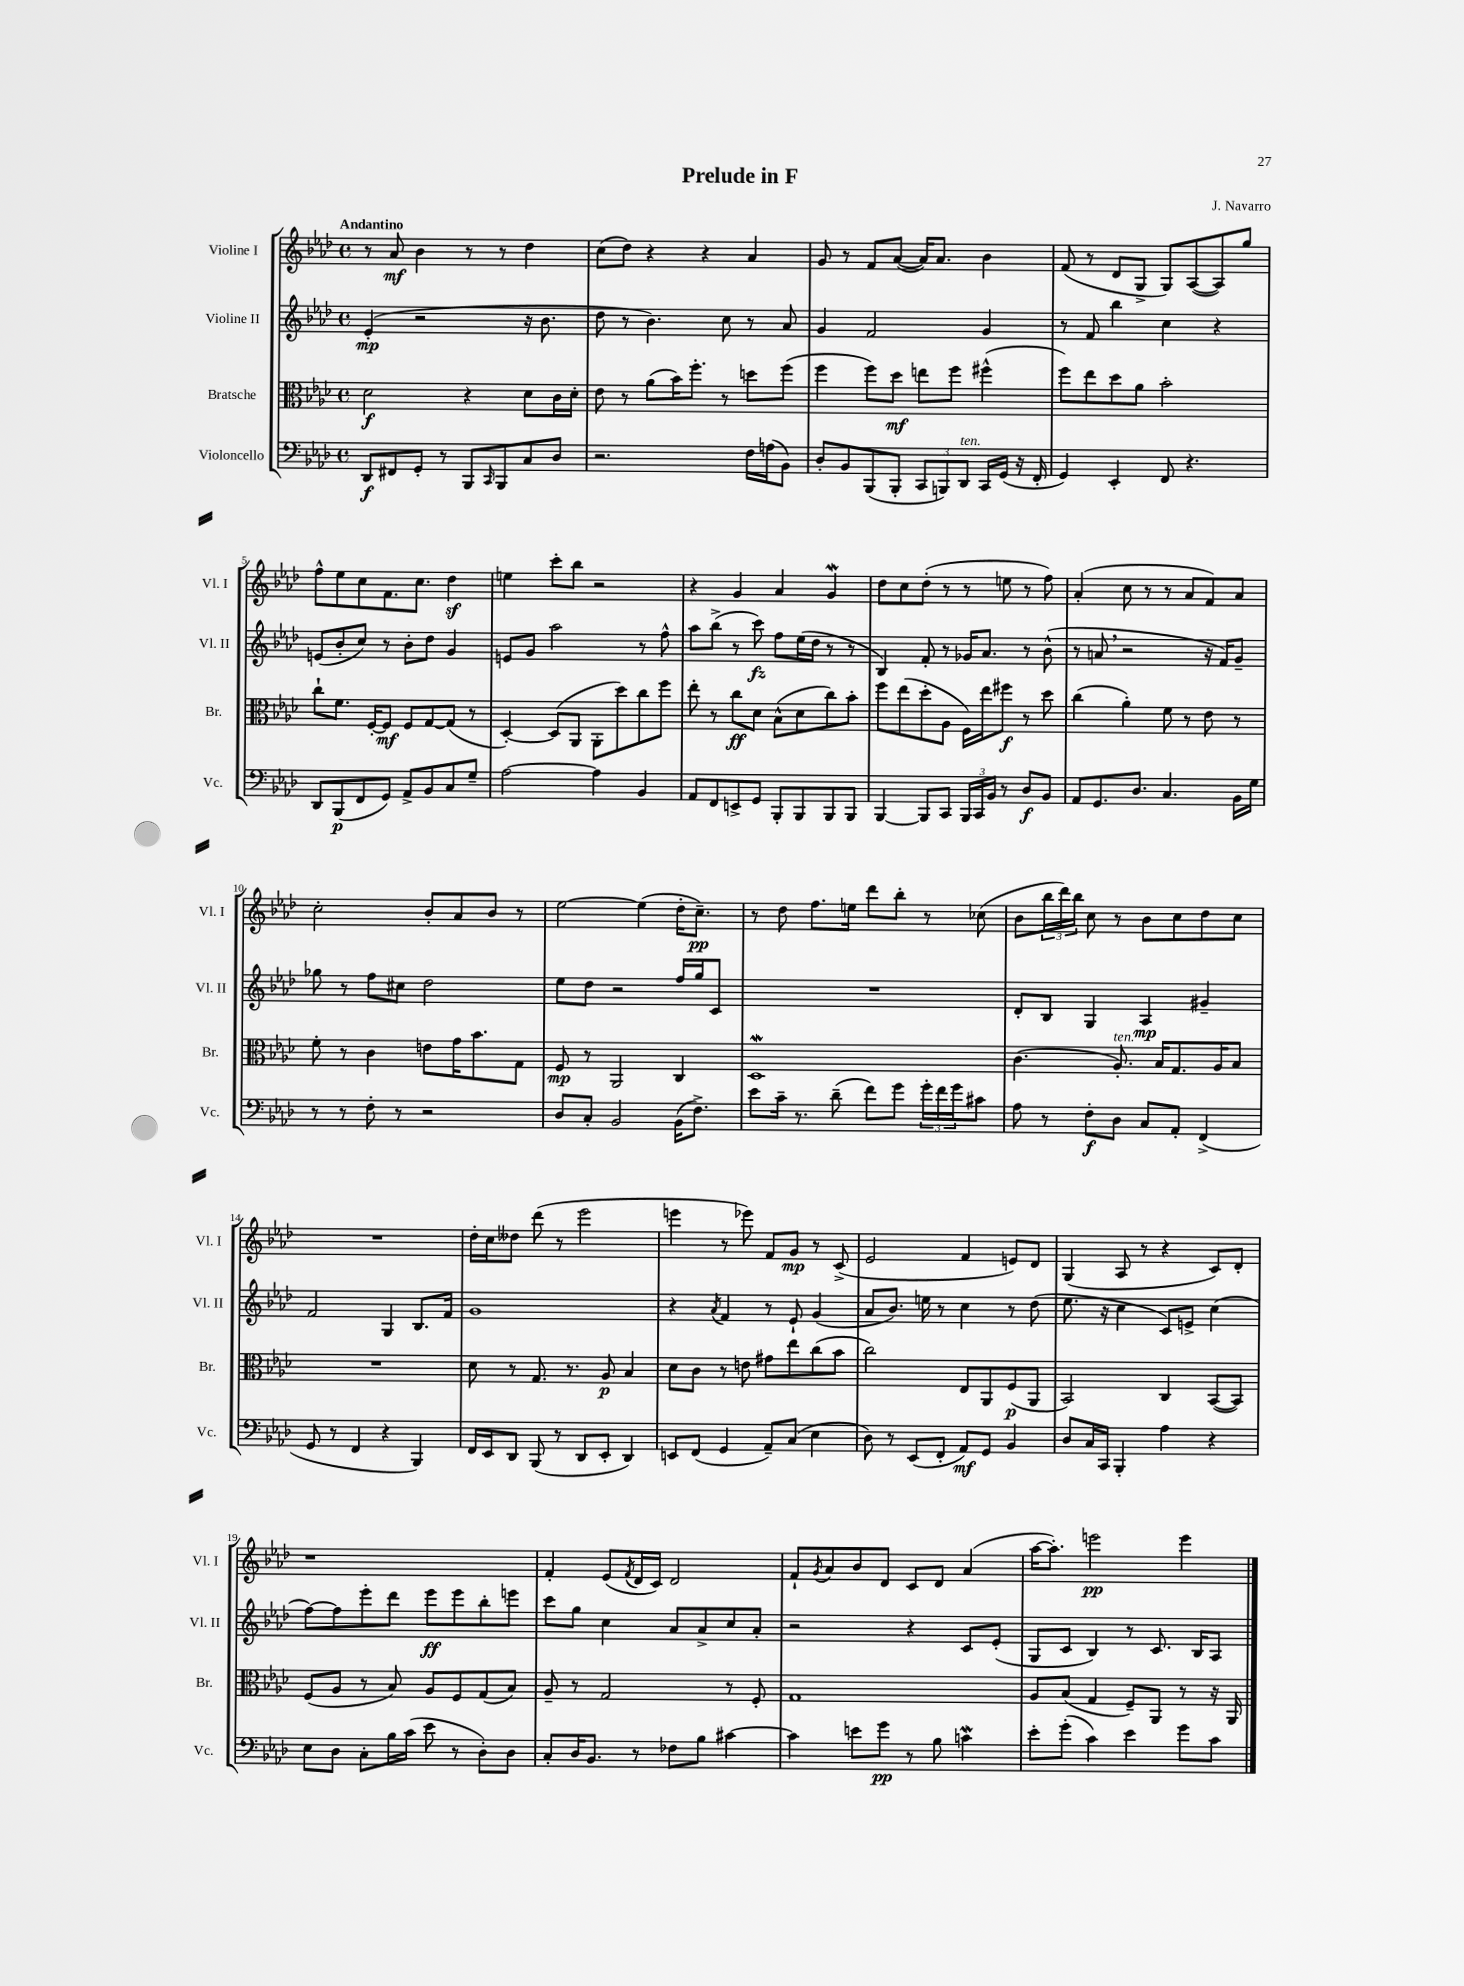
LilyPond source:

\header { title = "Prelude in F" composer = "J. Navarro" }
<<
\new StaffGroup <<
\new Staff = "s0" \with { instrumentName = "Violine I" shortInstrumentName = "Vl. I" } {
    \clef treble \key aes \major \defaultTimeSignature \time 4/4 \tempo "Andantino"
    r8 aes'8\mf bes'4 r8 r8 des''4 |
    c''8( des''8) r4 r4 aes'4 |
    g'8 r8 f'8 aes'8~( aes'16) aes'8. bes'4 |
    f'8( r8 des'8 g8-> g8) aes8~( aes8) g''8 |
    f''8-^ ees''8 c''8 f'8. c''8. des''4\sf |
    e''4 c'''8-. bes''8 r2 |
    r4 g'4 aes'4 g'4\mordent |
    des''8 c''8 des''8-.( r8 r8 e''8 r8 f''8) |
    aes'4-.( c''8 r8 r8 aes'8 f'8) aes'8 |
    c''2-. bes'8-. aes'8 bes'8 r8 |
    ees''2~ ees''4( des''16-. c''8.--\pp) |
    r8 des''8 f''8. e''16 des'''8 bes''8-. r8 ces''8( |
    bes'8 \tuplet 3/2 { bes''16 des'''16) bes''16 } c''8 r8 bes'8 c''8 des''8 c''8 |
    R1 |
    des''16-. c''16 deses''8 des'''8( r8 ees'''2 |
    e'''4 r8 ees'''8) f'8 g'8\mp r8 c'8->( |
    ees'2 f'4 e'8) des'8 |
    g4( aes8 r8 r4 c'8) des'8-. |
    r1 |
    f'4-. ees'8( \acciaccatura { f'8 } des'16 c'16) des'2 |
    f'8-! \acciaccatura { g'8 } aes'8 bes'8 des'8 c'8 des'8 aes'4( |
    aes''16~ aes''8.-.) e'''2\pp e'''4 \bar "|." |
}
\new Staff = "s1" \with { instrumentName = "Violine II" shortInstrumentName = "Vl. II" } {
    \clef treble \key aes \major \defaultTimeSignature \time 4/4
    ees'4-.\mp( r2 r16 bes'8. |
    des''8 r8 bes'4.) c''8 r8 aes'8 |
    g'4 f'2 g'4 |
    r8 f'8 bes''4 c''4 r4 |
    e'8( bes'8-. c''8) r8 bes'8-. des''8 g'4 |
    e'8 g'8 aes''2 r8 f''8-^ |
    aes''8 bes''8->( r8 c'''8\fz) f''8 ees''16( des''16 r8 r8 |
    bes4) f'8-. r8 ges'16 aes'8. r8 bes'8-^( |
    r8 a'8 \breathe r2 r16 f'16) g'8-- |
    ges''8 r8 f''8 cis''8 des''2 |
    ees''8 des''8 r2 f''16 g''16 c'8 |
    R1 |
    des'8-. bes8 g4 aes4\mp gis'4-- |
    f'2 g4 bes8. f'16 |
    g'1 |
    r4 \acciaccatura { aes'8 } f'4 r8 ees'8-! g'4( |
    aes'8 bes'8.) e''16 r8 c''4 r8 des''8( |
    ees''8. r16 c''4 c'8) e'8-> c''4( |
    f''8~) f''8 ees'''8-. des'''8 ees'''8\ff ees'''8 bes''8-. e'''8 |
    c'''8 g''8 c''4 aes'8 aes'8-> c''8 aes'8-. |
    r2 r4 c'8 ees'8-.( |
    g8 c'8 bes4) r8 c'8. bes16 aes8 \bar "|." |
}
\new Staff = "s2" \with { instrumentName = "Bratsche" shortInstrumentName = "Br." } {
    \clef alto \key aes \major \defaultTimeSignature \time 4/4
    des'2\f r4 des'8 c'16 des'16-. |
    ees'8 r8 aes'8( bes'16) f''8.-. r8 d''8 f''8( |
    f''4 f''8) des''8\mf e''8 f''8 fis''4-^( |
    f''8) ees''8 des''8 aes'8 bes'2-. |
    c''8-! f'8. f16~-. f8\mf f8 g8~ g8( r8 |
    des4~-.) des8( aes,8 aes,8-. des''8) c''8 f''8 |
    ees''8-. r8 c''8\ff des'8 bes8-^( des'8 c''8) bes'8-. |
    f''8 ees''8( des''8-. aes8 f16) ees''16 fis''8\f r8 des''8 |
    c''4( aes'4-.) f'8 r8 ees'8 r8 |
    f'8-. r8 c'4 e'8 g'16 bes'8. g8 |
    f8\mp r8 aes,2 c4 |
    des1\mordent |
    c'4.( aes8.-.^\markup { \italic "ten." }) bes16 g8. aes16 bes8 |
    R1 |
    des'8 r8 g8. r8. aes8\p bes4 |
    des'8 c'8 r8 e'8 gis'8 ees''8 c''8( bes'8 |
    c''2) ees8 aes,8 f8\p( aes,8 |
    bes,2) c4 bes,8~( bes,8) |
    f8( aes8 r8 bes8) aes8 f8 g8( bes8) |
    aes8-- r8 g2 r8 f8-. |
    g1 |
    aes8 bes8( g4 f8--) aes,8 r8 r16 aes,16 \bar "|." |
}
\new Staff = "s3" \with { instrumentName = "Violoncello" shortInstrumentName = "Vc." } {
    \clef bass \key aes \major \defaultTimeSignature \time 4/4
    des,8\f fis,8 g,8-. r8 bes,,8 \grace { c,16 } bes,,8 c8 des8 |
    r2. f16 a16( bes,8) |
    des8-. bes,8 bes,,8( bes,,8-. \tuplet 3/2 { c,8 b,,8) des,8^\markup { \italic "ten." } } c,16 g,16( r16 f,16-. |
    g,4) ees,4-. f,8 r4. |
    des,8 bes,,8\p( f,8 g,8) aes,8-> bes,8 c8 g8-- |
    aes2~ aes4 bes,4 |
    aes,8 f,8 e,8-> g,8 bes,,8-. bes,,8 bes,,8 bes,,8 |
    bes,,4~ bes,,8 c,8 \tuplet 3/2 { bes,,16 c,16 bes,16 } r8 des8\f bes,8 |
    aes,8 g,8. des8. c4. bes,16 g16 |
    r8 r8 f8-. r8 r2 |
    des8 c8-. bes,2 bes,16( f8.->) |
    ees'8 c'16-- r8. des'8--( f'8) g'8 \tuplet 3/2 { g'16-. f'16 g'16 } cis'8 |
    aes8 r8 f8-.\f des8 c8 aes,8-. f,4->( |
    g,8 r8 f,4 r4 bes,,4) |
    f,16 ees,16 des,8 bes,,8( r8 des,8 ees,8-. des,4) |
    e,8 f,8( g,4 aes,8--) c8( ees4 |
    des8) r8 ees,8( f,8-. aes,8\mf) g,8 bes,4 |
    des8 c16 c,16 bes,,4-. aes4 r4 |
    ees8 des8 c8-. bes16 c'16( ees'8 r8 des8-.) des8 |
    c8-. des16 bes,8. r8 fes8 bes8 cis'4~ |
    cis'4 e'8 g'8\pp r8 bes8 c'4\mordent |
    ees'8-. g'8-.( c'4) ees'4 g'8 c'8 \bar "|." |
}
>>
>>
